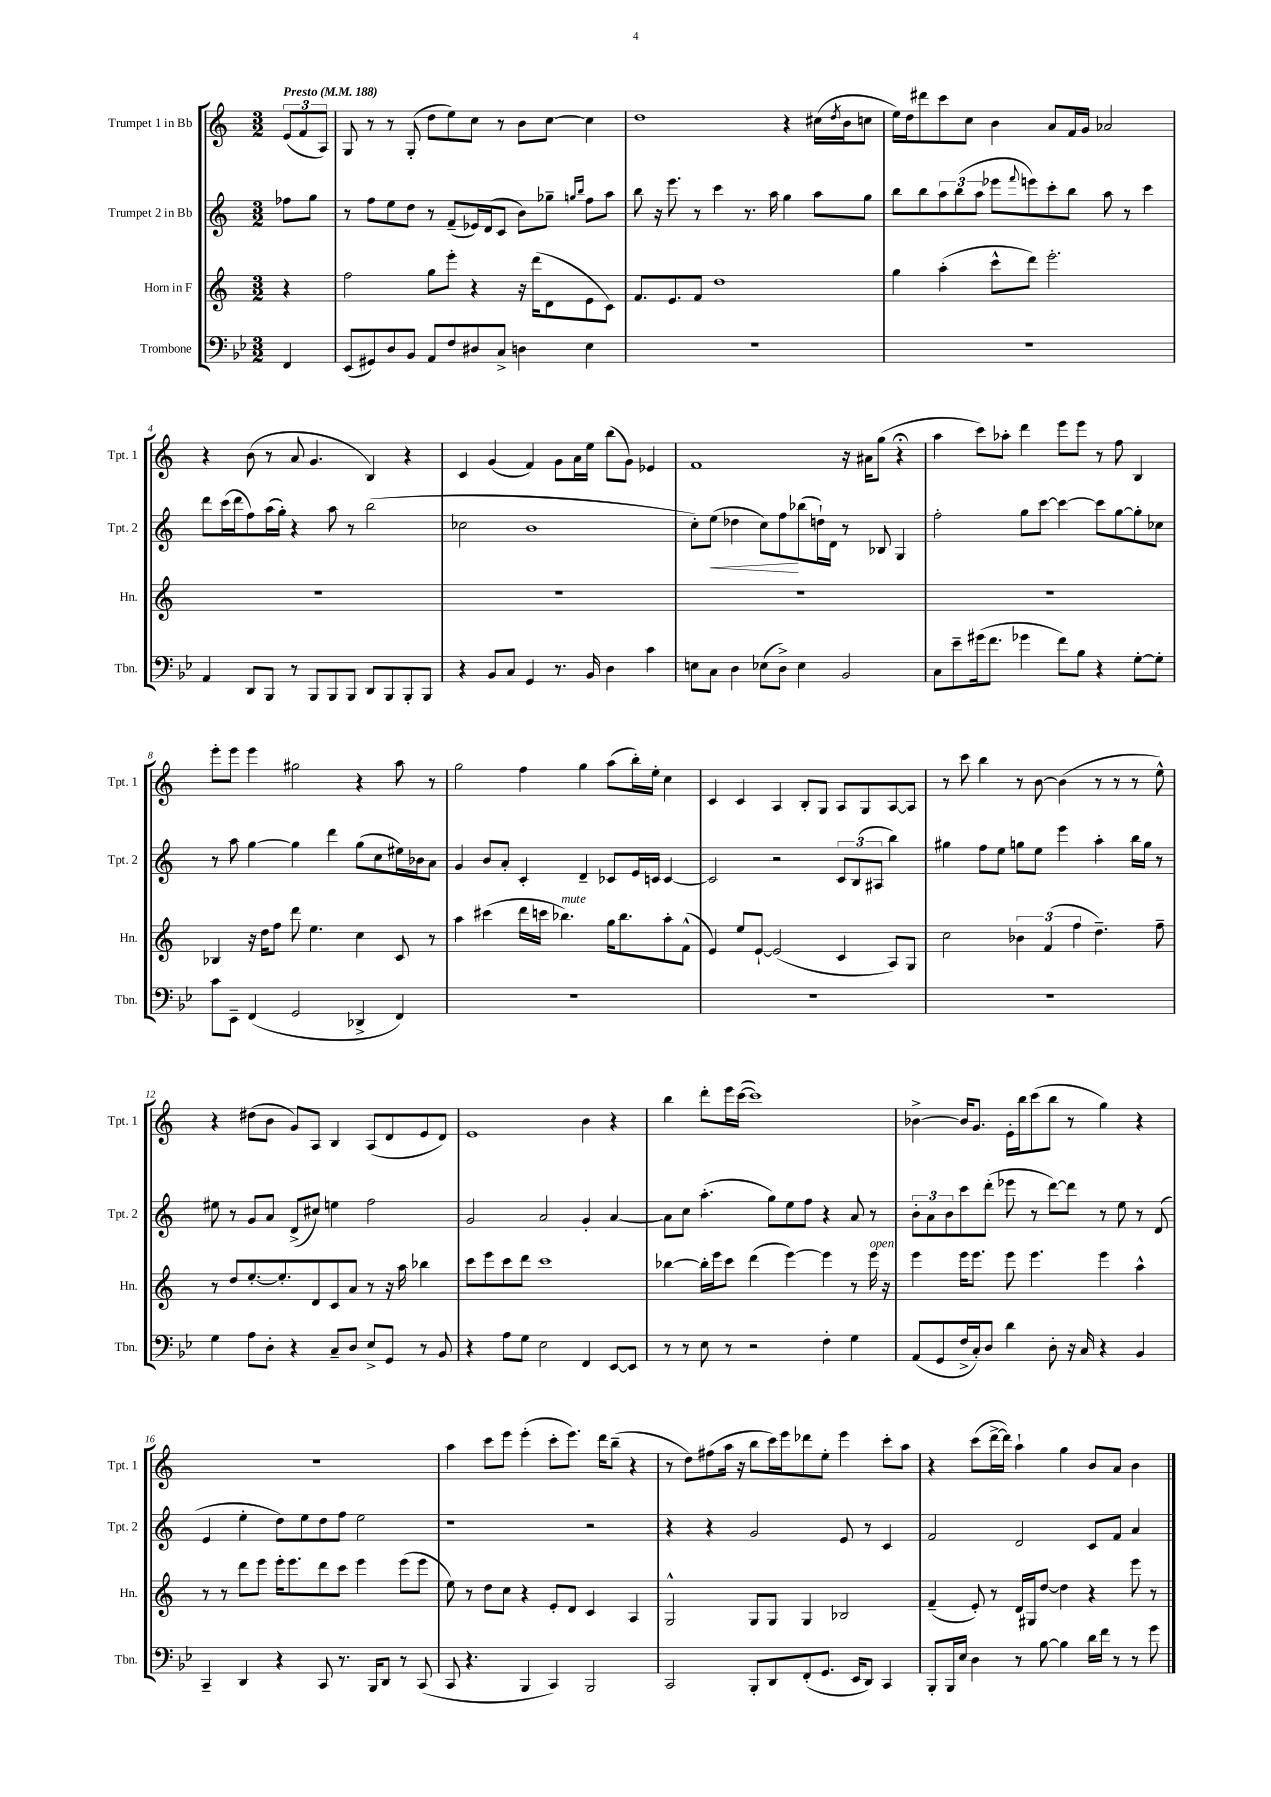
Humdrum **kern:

**kern	**kern	**kern	**kern
*staff4	*staff3	*staff2	*staff1
*clefF4	*clefG2	*clefG2	*clefG2
*k[b-e-]	*k[]	*k[]	*k[]
*M3/2	*M3/2	*M3/2	*M3/2
*MM188	*MM188	*MM188	*MM188
4FF/	4r	8ff-\L	(12e/L
.	.	.	12f/
.	.	8gg\J	.
.	.	.	12A/J)
=	=	=	=
(8EE-/L	2ff\	8r	8G/
8GG#/)	.	8ff\L	8r
8D/	.	8ee\	8r
8BB-/J	.	8dd\J	(8G'/
8AA/L	8gg\L	8r	8dd\L
8F/	8eee'\J	(8f~/L	8ee\)
8D#/	4r	16e-/L)	8cc\J
.	.	(16d/J	.
8C^/J	.	8c/J	8r
4D\	16r	8b\L)	8b\L
.	(16ddd\LK	.	.
.	8d\	8gg-~\J	[8cc\J
.	.	16qqgg/LL	.
.	.	16qqbb/JJ	.
4E-\	8e\	8ff\L	4cc\]
.	8c\J)	8aa\J	.
=	=	=	=
1.r	8.f/L	8bb\	1dd
.	.	16r	.
.	8.e/	8.eee\	.
.	8f/J	8r	.
.	1dd	4ccc\	.
.	.	8.r	.
.	.	16aa\	.
.	.	4gg\	4r
.	.	8aa\L	(16cc#\LL
.	.	.	8qdd/
.	.	.	16b\J
.	.	8gg\J	8cc\J
=	=	=	=
1.r	4gg\	8bb\L	16ee\LL)
.	.	.	16dd\J
.	.	8bb\	8ddd#\
.	(4aa'\	12aa\	8ccc\
.	.	(12bb\	.
.	.	.	8cc\J
.	.	12aa\J	.
.	8ccc^^\L	8eee-\L	4b\
.	.	8qqfff/	.
.	8ddd\J)	8eee\)	.
.	2.eee'\	8ccc'\	8a/L
.	.	8bb\J	16f/L
.	.	.	16g/JJ
.	.	8aa\	2a-/
.	.	8r	.
.	.	4ccc\	.
=	=	=	=
4AA/	1.r	8ddd\L	4r
.	.	(16ccc\L	.
.	.	16ddd\J	.
8DD/L	.	8ff\)	(8b\
8BBB-/J	.	(16aa\L	8r
.	.	16gg'\JJ)	.
8r	.	4r	8a/
8BBB-/L	.	.	4.g/
8BBB-/	.	8aa\	.
8BBB-/J	.	8r	.
8DD/L	.	(2bb\	4B/)
8BBB-/	.	.	.
8BBB-'/	.	.	4r
8BBB-/J	.	.	.
=	=	=	=
4r	1.r	2cc-\	4c/
8BB-/L	.	.	(4g/
8C/J	.	.	.
4GG/	.	1b	4f/)
8.r	.	.	8g\L
.	.	.	16a\L
16BB-/	.	.	16ee\JJ
4D\	.	.	(8bb\L
.	.	.	8g\J)
4c\	.	.	4e-/
=	=	=	=
8E\L	1.r	8cc'\L)	1f
8C\J	.	(8ee\J	.
4D\	.	4dd-\	.
(8E-\L	.	8cc\L)	.
8D^\J)	.	8ff\	.
4E-\	.	(8bb-\	.
.	.	16dd`\L)	.
.	.	16d\JJ	.
2BB-/	.	8r	16r
.	.	.	16a#\LK
.	.	8B-/	(8gg\J
.	.	4G/	4r;
=	=	=	=
8C\L	1.r	2ff'\	4aa\
8e-~\	.	.	.
(16g#\k	.	.	8ccc\L)
8.f\J	.	.	.
.	.	.	8aa-'\J
4g-\	.	8gg\L	4ddd\
.	.	[8ccc\J	.
8f\L)	.	4ccc\_	8eee\L
8B-\J	.	.	8eee\J
4r	.	8ccc\]L	8r
.	.	[8gg\	8ff\
[8G'\L	.	8gg'\]	4B/
8G'\]J	.	8cc-\J	.
=	=	=	=
8c\L	4B-/	8r	8eee'\L
8EE-~\J	.	8aa\	8eee\J
(4FF/	16r	[4gg\	4eee\
.	16dd\LK	.	.
.	8ff\J	.	.
2GG/	8ddd\	4gg\]	2gg#\
.	4.ee\	.	.
.	.	4ddd\	.
4DD-^/	4cc\	(8gg\L	4r
.	.	8cc\	.
4FF/)	8c/	16ee#\L)	8aa\
.	.	16b-\J	.
.	8r	8a\J	8r
=	=	=	=
1.r	4aa\	4g/	2gg\
.	(4ccc#\	8b/L	.
.	.	8a'/J	.
.	16ddd\LL	4c'/	4ff\
.	16ccc\JJ	.	.
.	4.bb-\)	.	.
.	.	4d~/	4gg\
.	16gg\LK	8c-/L	(8aa\L
.	8.bb-\	.	.
.	.	16e/L	16bb'\L)
.	.	16c/JJ	16ee'\JJ
.	8aa'\	[4c/	4cc\
.	(8f^^\J	.	.
=	=	=	=
1.r	4e/)	2c/]	4c/
.	8ee/L	.	4c/
.	[8e`/J	.	.
.	(2e/]	2r	4A/
.	.	.	8B'/L
.	.	.	8G/J
.	4c/	12c/L	8A/L
.	.	(12B/	.
.	.	.	8G/
.	.	12A#/J	.
.	8A/L)	4bb\)	[8A/
.	8G/J	.	8A/]J
=	=	=	=
1.r	2cc\	4gg#\	8r
.	.	.	8ccc\
.	.	8ff\L	4bb\
.	.	8ee\J	.
.	6b-\	8gg\L	8r
.	.	8ee\J	[8b\
.	(6f/	.	.
.	.	4eee\	(4b\]
.	6ff\	.	.
.	4.dd~\)	4aa'\	8r
.	.	.	8r
.	.	16bb\LL	8r
.	.	16gg\JJ	.
.	8ff~\	8r	8ee^^\)
=	=	=	=
4G\	8r	8ee#\	4r
.	8dd/L	8r	.
8A\L	[8.ee'/	8g/L	(8dd#\L
8D'\J	.	8a/J	8b\J
.	8.ee'/]	.	.
4r	.	(8d^/L	8g/L)
.	8d/	8cc#/J)	8A/J
8C~/L	8c/	4ee\	4B/
8D/J	8a/J	.	.
8E-^/L	8r	2ff\	(8A/L
8GG/J	16r	.	8d/
.	16aa\	.	.
8r	4bb-\	.	8e/
8BB-/	.	.	8d/J)
=	=	=	=
4r	8ccc\L	2g/	1e
.	8eee\	.	.
8A\L	8ccc\	.	.
8G\J	8ddd\J	.	.
2E-\	1ccc	2a/	.
4FF/	.	4g'/	4b\
[8EE-/L	.	[4a/	4r
8EE-/]J	.	.	.
=	=	=	=
8r	[4bb-\	8a\]L	4bb\
8r	.	8cc\J	.
8E-\	16bb-'\]LL	(4.aa'\	8ddd'\L
.	16eee\J	.	.
8r	8ccc\J	.	16eee\L
.	.	.	([16ccc\JJ
2r	(4ddd\	.	1ccc])
.	.	8gg\L)	.
.	[4eee\)	8ee\	.
.	.	8ff\J	.
4F'\	4eee\]	4r	.
4G\	8r	8a/	.
.	16eee\	8r	.
.	16r	.	.
=	=	=	=
(8AA/L	4eee\	12b'\L	[4b-^\
.	.	12a\	.
8GG/	.	.	.
.	.	12b\	.
16F^/L	16eee\LK	8ccc\	16b-/]LK
16C'/J)	8.eee\J	.	8.g/J
8D/J	.	(8ddd'\J	.
4d\	8eee\	8eee-\	16e'\LL
.	.	.	16bb\J
.	4.eee\	8r	(8ccc\
8D'\	.	[8ddd\L)	8bb\J
16r	.	8ddd\]J	8r
16C/	.	.	.
4r	4eee\	8r	4gg\)
.	.	8ee\	.
4BB-/	4aa^^\	8r	4r
.	.	(8d/	.
=	=	=	=
4CC~/	8r	4e/	1.r
.	8r	.	.
4DD/	8ddd\L	4ee'\	.
.	8eee\J	.	.
4r	16eee'\LK	8dd\L)	.
.	8.eee\	.	.
.	.	8ee\	.
8CC/	8ddd\	8dd\	.
8.r	8ccc\J	8ff\J	.
.	4eee\	2ee\	.
16BBB-/LK	.	.	.
8DD/J	.	.	.
8r	(8eee\L	.	.
(8CC/	8eee\J	.	.
=	=	=	=
8CC/	8ee\)	1r	4aa\
4.r	8r	.	.
.	8dd\L	.	8ccc\L
.	8cc\J	.	8eee\J
4BBB-/	4r	.	(4eee'\
4CC/)	8e'/L	.	8ccc'\L
.	8d/J	.	8.eee\J)
2BBB-/	4c/	2r	.
.	.	.	16ddd\LK
.	.	.	(8bb~\J
.	4A/	.	4r
=	=	=	=
2CC/	2G^^/	4r	8r
.	.	.	8dd\L)
.	.	4r	(8ff#\
.	.	.	16aa\Jk
.	.	.	16r
8BBB-'/L	8G/L	2g/	8bb\L
8DD/	8G/J	.	16ccc\L)
.	.	.	16eee\J
(8FF'/	4G/	.	8ddd-\
8.GG/J	.	.	8ee'\J
.	2B-/	8e/	4eee\
16EE-/LK	.	.	.
8DD/J)	.	8r	.
4CC/	.	4c/	8ccc'\L
.	.	.	8aa\J
=	=	=	=
8BBB-'/L	(4f~/	2f/	4r
16BBB-/L	.	.	.
16E-/JJ	.	.	.
4D\	8e'/)	.	(8ccc\L
.	8r	.	[16ddd^\L
.	.	.	16ddd\]JJ)
8r	16d/LL	2d/	4aa`\
.	16G#/J	.	.
[8B-\	[8dd/J	.	.
4B-\]	4dd\]	.	4gg\
16d\LL	4r	8c/L	8b/L
16f\JJ	.	.	.
8r	.	8f/J	8a/J
8r	8eee\	4a/	4b\
8g\	8r	.	.
==	==	==	==
*-	*-	*-	*-
